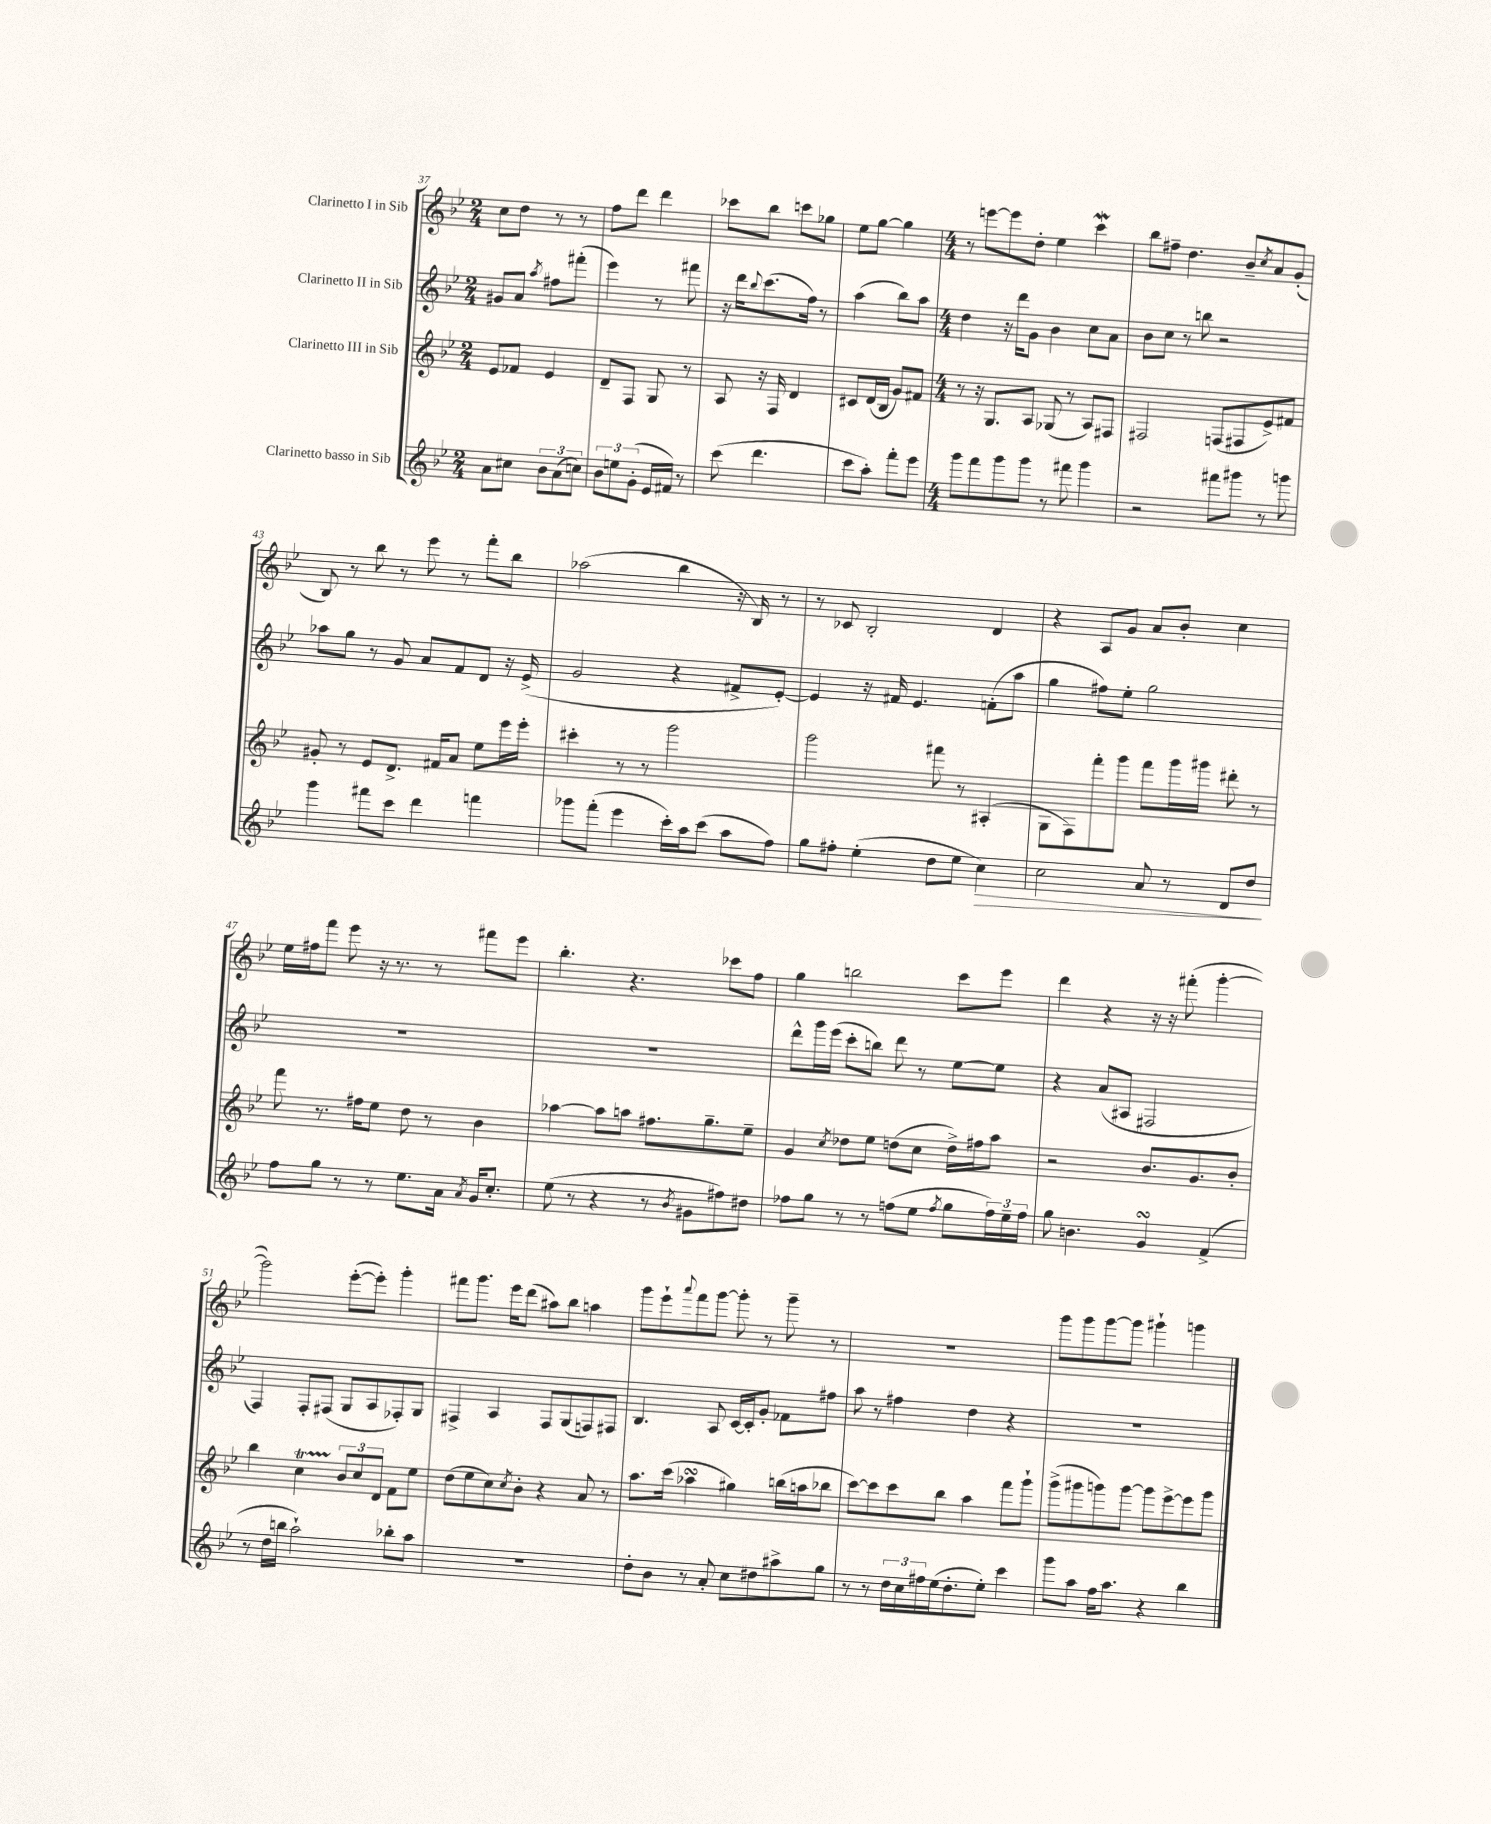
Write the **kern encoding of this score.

**kern	**kern	**kern	**kern
*staff4	*staff3	*staff2	*staff1
*clefG2	*clefG2	*clefG2	*clefG2
*k[b-e-]	*k[b-e-]	*k[b-e-]	*k[b-e-]
*M2/4	*M2/4	*M2/4	*M2/4
8a	8e-	8g#	8cc
8cc#	8f-	8a	8dd
.	.	8qaa	.
12b-	4e-	8ff#	8r
(12a	.	.	.
.	.	(8fff#'	8r
12cc)	.	.	.
=	=	=	=
12b-	8d~	4eee-)	8ff
12ee	.	.	.
.	8F	.	8ddd
(12g'	.	.	.
16e-	8G	8r	4ddd
16f#)	.	.	.
8r	8r	8fff#	.
=	=	=	=
(8ccc	8A	16r	8ccc-
.	.	16ddd	.
.	.	8qqbb-	.
4.ddd	16r	(8.ccc	8bb-
.	16F	.	.
.	4d	.	8ccc
.	.	16ff)	.
.	.	8r	8gg-
=	=	=	=
8ccc	8c#	(4aa	8ee-
8aa')	(16d	.	[8gg
.	16B-	.	.
8fff'	8g)	8bb-)	4gg]
8eee-	8f#	8aa	.
=	=	=	=
*M4/4	*M4/4	*M4/4	*M4/4
8ggg	8r	4dd	8r
8fff	16r	.	[8eee
.	8.G	.	.
8ggg	.	16r	8eee]
.	.	16ddd	.
8ggg	8A	8g	8dd'
8r	(8G-	4b-	4ee-
8fff#	8r	.	.
4ggg	8A)	8cc	4ccc
.	8F#	8a	.
=	=	=	=
2r	2F#	8b-	8bb-
.	.	8cc	8ff#~
.	.	8r	4.dd
.	.	8bb	.
8fff#	(8F	2r	.
8ggg#	8F#	.	8b-~
.	.	.	8qcc
8r	8e-^)	.	8a
8ggg	8f#	.	(8g'
=	=	=	=
4ggg	8g#'	8aa-	8B-)
.	8r	8gg	8r
8fff#	8e-	8r	8bb-
8ccc	8.d^	8g	8r
4ddd	.	8a	8eee-
.	16f#	.	.
.	8a	8f	8r
4fff	8ee-	8d	8fff'
.	16eee-	16r	8bb-
.	16eee-'	(16e-^	.
=	=	=	=
8ggg-	4ccc#'	2g	(2aa-
(8fff'	.	.	.
4eee-	8r	.	.
.	8r	.	.
16ccc')	2ggg	4r	4bb-
16aa	.	.	.
(8ccc	.	.	.
8aa	.	8f#^	16r
.	.	.	16B-)
8ff)	.	[8e-')	8r
=	=	=	=
8gg	2ggg	4e-]	8r
8ff#'	.	.	8c-
(4ee-'	.	16r	2B-'
.	.	16f#	.
.	.	4.e-	.
8dd	8fff#	.	.
8ee-	8r	.	.
4cc)	(4A#'	(8f'	4d
.	.	8aa	.
=	=	=	=
2cc	8G	4gg	4r
.	8F)	.	.
.	8fff'	8ff#)	8A
.	8ggg	8ee-'	8g
8a	8fff	2gg	8a
8r	16ggg	.	8b-'
.	16ggg#	.	.
8d	8ddd#'	.	4cc
8dd	8r	.	.
=	=	=	=
8ff	8fff	1r	16ee-
.	.	.	16ff#
8gg	8.r	.	8fff
8r	.	.	8eee-
.	16ff#	.	.
8r	8ee-	.	16r
.	.	.	8.r
8.ee-	8dd	.	.
.	8r	.	8r
16a	.	.	.
8qa	.	.	.
16g	4b-	.	8fff#
8.cc'	.	.	.
.	.	.	8eee-
=	=	=	=
(8ee-	[4aa-	1r	4.bb-'
8r	.	.	.
4r	8aa-]	.	.
.	8aa	.	4.r
8r	8.ff#	.	.
8qb-	.	.	.
8g#	.	.	.
.	8.gg~	.	.
8ff#)	.	.	8ccc-
8dd#	8ee-~	.	8ff
=	=	=	=
8ff-	4g	8ddd^^	4gg
8gg	.	16ggg	.
.	.	(16eee-	.
.	8qcc	.	.
8r	8dd-	8ccc'	2bb
8r	8ee-	8bb)	.
(8ff	(8dd	8ddd	.
8ee-	8cc	8r	.
8qff	.	.	.
8gg	16dd^)	[8ee-	8ccc
.	16ff#	.	.
24ff)	8aa	8ee-]	8eee-
24ee-~	.	.	.
24ff	.	.	.
=	=	=	=
8gg	2r	4r	4ddd
4.b	.	.	.
.	.	(8a	4r
.	.	8A#	.
4g	8.b-	2F#	16r
.	.	.	16r
.	.	.	(8fff#'
.	8.g	.	.
(4f^	.	.	[4ggg'
.	8b-'	.	.
=	=	=	=
8r	4bb-	4F)	2ggg])
16dd	.	.	.
16bb	.	.	.
2aa`)	4cc	8F'	.
.	.	(8F#	.
.	12b-	8G	([8eee-'
.	12cc	.	.
.	.	8A	8eee-'])
.	12d	.	.
8bb-'	8f	8F-')	4ggg'
8aa	8ee-	8G	.
=	=	=	=
1r	(8dd	4F#^	8fff#
.	8ee-	.	8.ggg
.	8cc)	4A	.
.	.	.	16eee-
.	8qcc	.	.
.	8b-'	.	(8ddd
.	4r	8F#	8aa#)
.	.	(8G	8bb-
.	8a	8F)	4aa
.	8r	8F#	.
=	=	=	=
8dd'	8.aa	4.B-	8ggg
8b-	.	.	8eee-`
.	(16ccc	.	.
.	.	.	8qqaaa
8r	4aa-	.	8fff
8a'	.	8A	[8ggg
8cc	4gg#)	[16c	8ggg']
.	.	16c']	.
8dd#	.	8g'	8r
8aa#^	(16bb	8f-	8ggg~
.	16aa	.	.
8gg	8bb-	8ff#	8r
=	=	=	=
8r	[8ccc)	8aa	1r
8r	8ccc]	8r	.
24dd	8ccc	4ff#	.
24cc	.	.	.
24ff#	.	.	.
(16ee-	8bb-	.	.
8.dd'	.	.	.
.	4aa	4dd	.
8ee-')	.	.	.
4ccc	8fff	4r	.
.	8ggg`	.	.
=	=	=	=
8ggg	(8ggg^	1r	8ggg
8aa	8ggg#	.	8ggg
16ff	8ggg)	.	[8ggg
8.aa	.	.	.
.	[8ggg	.	8ggg]
4r	8ggg]	.	4ggg#`
.	[8eee-^	.	.
4bb-	8eee-]	.	4ggg
.	8ggg	.	.
==	==	==	==
*-	*-	*-	*-
